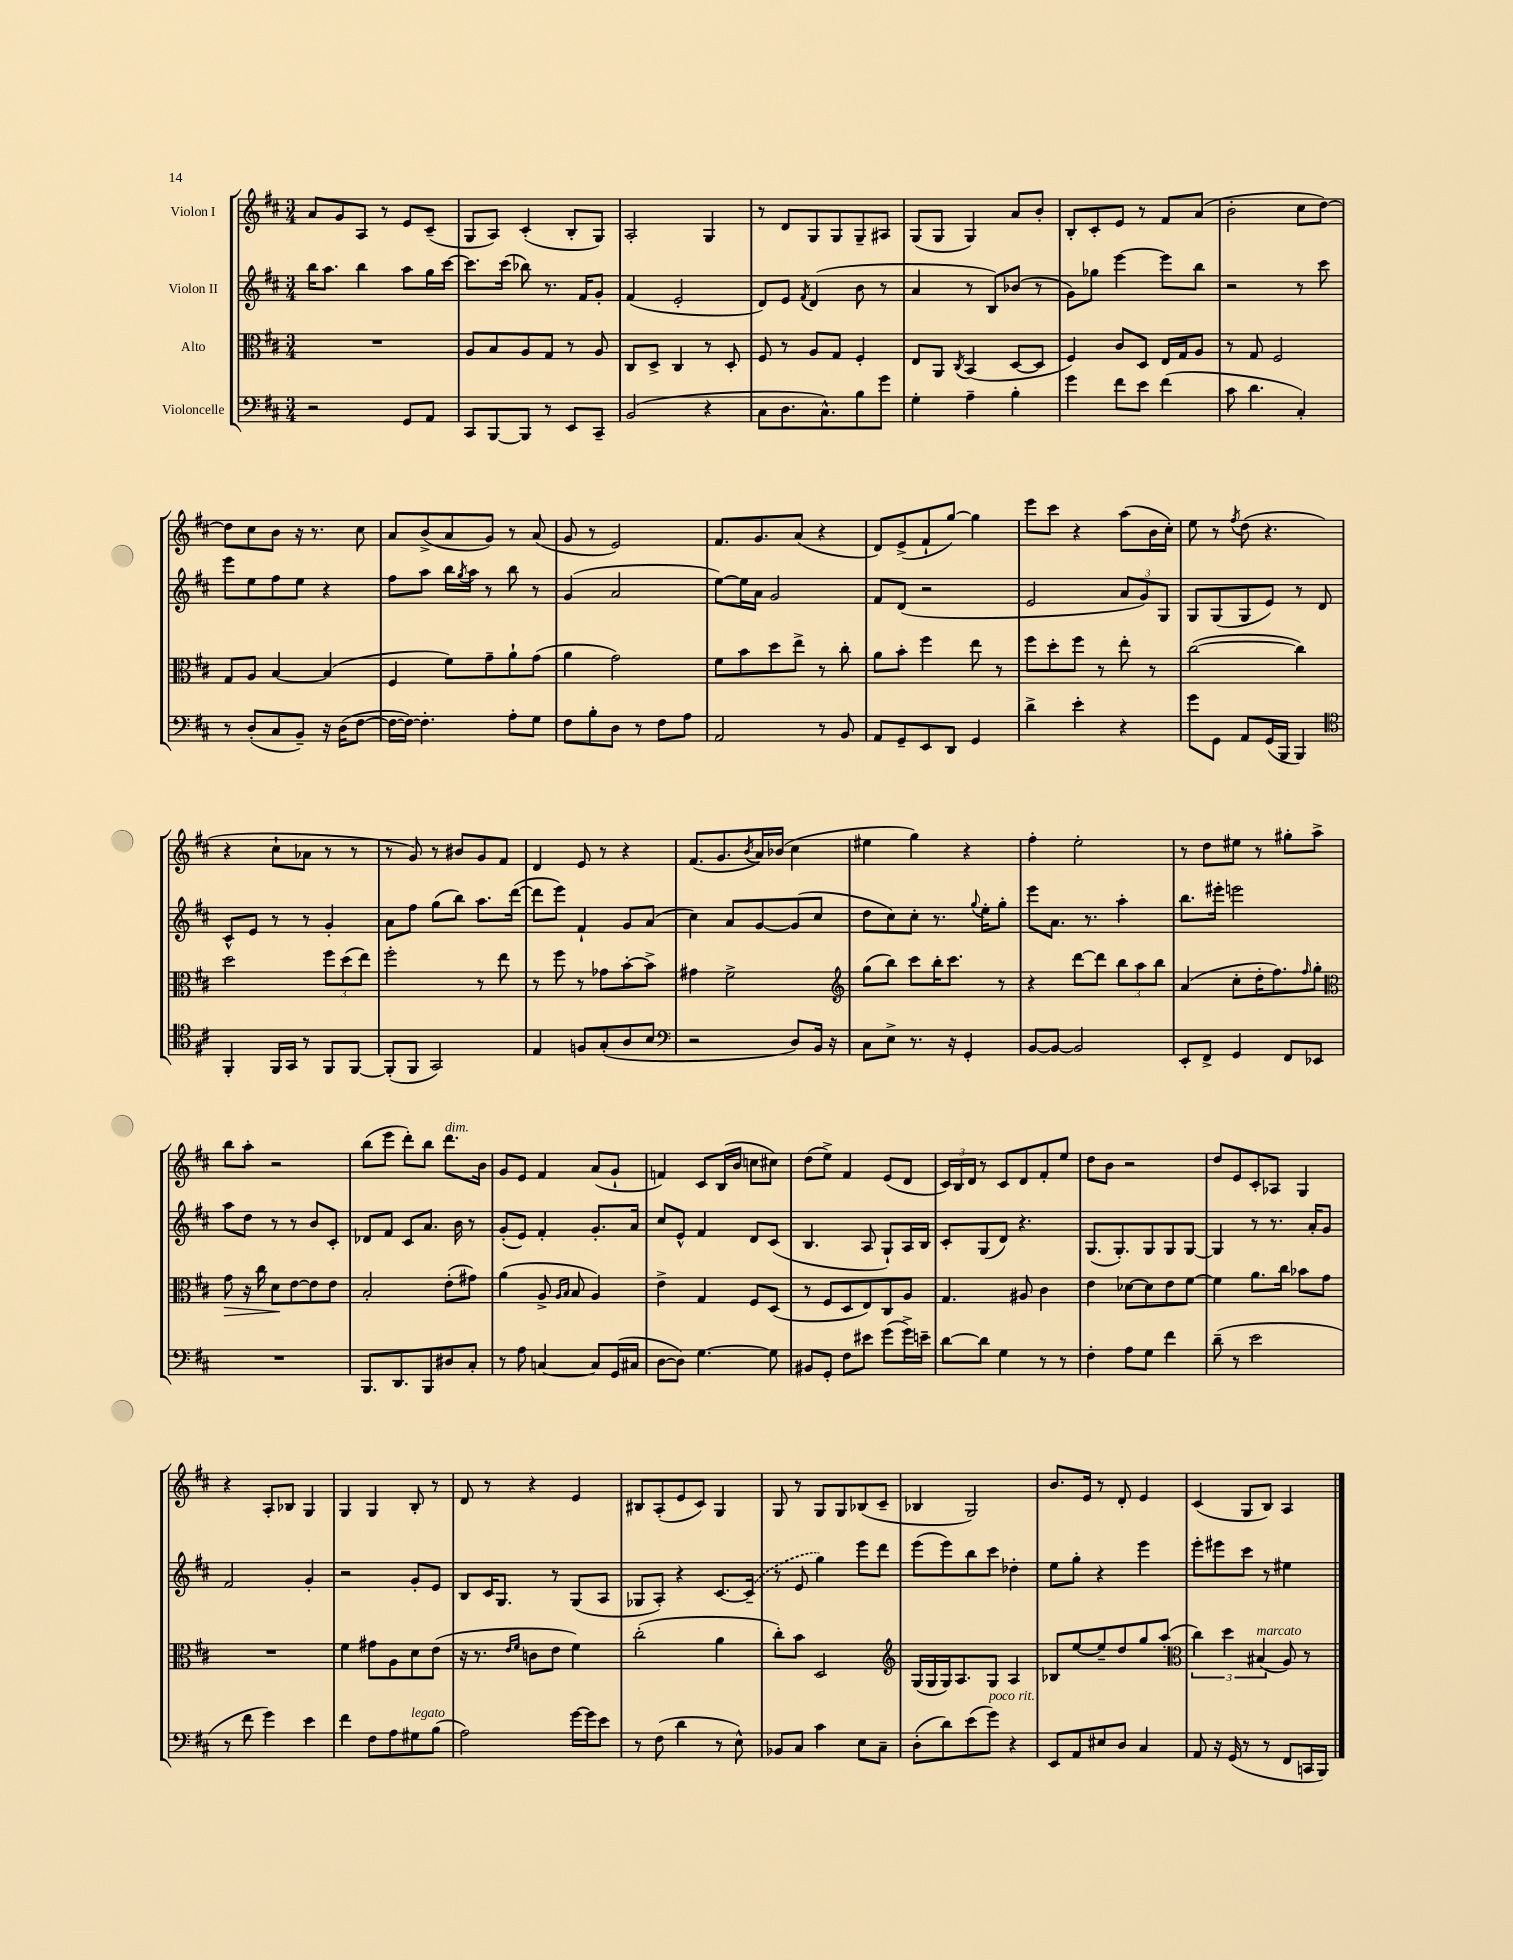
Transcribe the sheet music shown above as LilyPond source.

<<
\new StaffGroup <<
\new Staff = "s0" \with { instrumentName = "Violon I" } {
    \clef treble \key d \major \numericTimeSignature \time 3/4
    a'8 g'8 a8 r8 e'8 cis'8--( |
    g8 a8) cis'4-.( b8-. g8) |
    a2-. g4 |
    r8 d'8 g8 g8 g8-- ais8 |
    g8( g8 g4) a'8 b'8-. |
    b8-. cis'8-. e'8 r8 fis'8 a'8( |
    b'2-. cis''8 d''8~) |
    d''8 cis''8 b'8 r16 r8. cis''8 |
    a'8 b'8->( a'8 g'8) r8 a'8( |
    g'8 r8 e'2) |
    fis'8. g'8. a'8( r4 |
    d'8) e'8->( fis'8-! g''8~) g''4 |
    e'''8 cis'''8 r4 a''8( b'16 cis''16-.) |
    e''8 r8 \acciaccatura { fis''8 } d''8( r4. |
    r4 cis''8-! aes'8 r8 r8 |
    r8 g'8) r8 bis'8 g'8 fis'8 |
    d'4 e'8 r8 r4 |
    fis'8.( g'8. \acciaccatura { b'8 } a'16) bes'16( cis''4 |
    eis''4 g''4) r4 |
    fis''4-. e''2-. |
    r8 d''8 eis''8 r8 gis''8-. a''8-> |
    b''8 a''8-. r2 |
    b''8( e'''8 d'''8-.) b''8 d'''8.^\markup { \italic "dim." } b'16 |
    g'8 e'8 fis'4 a'8( g'8-! |
    f'4) cis'8 b16( b'16 c''8 cis''8) |
    d''8( e''8->) fis'4 e'8( d'8 |
    \tuplet 3/2 { cis'16) b16 d'16 } r8 cis'8 d'8 fis'8-. e''8 |
    d''8 b'8 r2 |
    d''8 e'8 cis'8-. aes8 g4 |
    r4 a8-. bes8 g4 |
    g4 g4 b8-. r8 |
    d'8 r8 r4 e'4 |
    bis8 a8-.( e'8 cis'8) g4 |
    g8 r8 g8 g8 bes8( cis'8-- |
    bes4 g2) |
    b'8. e'16 r8 d'8-. e'4 |
    cis'4( g8 b8) a4 \bar "|." |
}
\new Staff = "s1" \with { instrumentName = "Violon II" } {
    \clef treble \key d \major \numericTimeSignature \time 3/4
    b''16 a''8. b''4 a''8 g''16 cis'''16~ |
    cis'''8. cis'''16( bes''8) r8. fis'16 g'8-. |
    fis'4( e'2-. |
    d'8) e'8 \acciaccatura { fis'8 } d'4( b'8 r8 |
    a'4 r8 b8) bes'8( r8 |
    g'8) ges''8 e'''4~ e'''8 b''8 |
    r2 r8 cis'''8 |
    e'''8 e''8 fis''8 e''8 r4 |
    fis''8 a''8 b''16 \acciaccatura { g''8 } a''16 r8 b''8 r8 |
    g'4( a'2 |
    e''8~) e''16 a'16 g'2 |
    fis'8 d'8( r2 |
    e'2 \tuplet 3/2 { a'8 g'8) g8 } |
    g8 g8( g8 e'8) r8 d'8 |
    cis'8-^ e'8 r8 r8 g'4-. |
    a'8 fis''8 g''8( b''8) a''8. d'''16~( |
    d'''8 e'''8) fis'4-! g'8 a'8( |
    cis''4) a'8 g'8~ g'8( cis''8 |
    d''8 cis''8) cis''8-. r8. \appoggiatura { g''8 } e''16-. g''8-. |
    e'''8 a'8. r8. a''4-. |
    b''8. eis'''16-. e'''2 |
    a''8 d''8 r8 r8 b'8 cis'8-. |
    des'8 fis'8 cis'8 a'8. b'16 r8 |
    g'8-.( e'8) fis'4-. g'8.-. a'16 |
    cis''8 e'8-^ fis'4 d'8 cis'8( |
    b4. a8 g8-!) a16 b16 |
    cis'8-. g8( d'8) r4. |
    g8.( g8.-.) g8 g8 g8~ |
    g4 r8 r8. a'16-. g'8 |
    fis'2 g'4-. |
    r2 g'8-. e'8 |
    b8 cis'16 g8. r8 g8( a8 |
    ges8 a8-.) r4 cis'8.~ \once \slurDashed cis'16--( |
    r8 e'8 g''4) e'''8 d'''8 |
    e'''8( e'''8) b''8 cis'''8 des''4-. |
    e''8 g''8-. r4 e'''4 |
    e'''8-. eis'''8 cis'''8 r8 eis''4 \bar "|." |
}
\new Staff = "s2" \with { instrumentName = "Alto" } {
    \clef alto \key d \major \numericTimeSignature \time 3/4
    R2. |
    a8 b8 a8 g8 r8 a8 |
    cis8 d8-> cis4 r8 d8-. |
    fis8 r8 a8 g8 fis4-. |
    e8 a,8 \acciaccatura { cis8 } b,4( d8~ d8 |
    fis4) cis'8 d8 e16 g16 a8 |
    r8 g8 fis2 |
    g8 a8 b4~ b4( |
    fis4 fis'8) g'8-- a'8-! g'8( |
    a'4 g'2) |
    fis'8 b'8 d''8 e''8-> r8 cis''8-. |
    a'8 b'8-. fis''4 e''8 r8 |
    fis''8 d''8-. fis''8 r8 e''8-. r8 |
    cis''2~( cis''4) |
    d''2 \tuplet 3/2 { fis''8 d''8( e''8) } |
    fis''2-. r8 e''8 |
    r8 fis''8 r8 ges'8 b'8~-. b'8-> |
    gis'4 fis'2-> |
    \clef treble g''8( b''8) cis'''8 b''16-. cis'''8. r8 |
    r4 d'''8~ d'''8 \tuplet 3/2 { b''8 a''8 b''8 } |
    a'4( cis''8-. d''16-. fis''8.) \grace { fis''16 } g''8-. |
    \clef alto g'8\> r16 cis''16 d'8\! e'8~ e'8 e'8 |
    b2-. e'8-.( gis'8) |
    a'4( a8-> \grace { a16 b16 } b8 a4) |
    e'4-> g4 fis8 d8( |
    r8 fis8 d8 e8) cis8 a8 |
    g4. ais8 cis'4 |
    e'4 des'8~ des'8 e'8 fis'8~ |
    fis'4 a'8. cis''16 bes'8 g'8 |
    R2. |
    fis'4 gis'8 a8 d'8 e'8( |
    r16 r8. \grace { e'16 fis'16 } c'8 e'8 fis'4) |
    cis''2-.( a'4 |
    cis''8-.) b'8 d2 |
    \clef treble g16( g16 g16) a8. g8 a4 |
    bes8 e''8~ e''8-- d''8 g''8 a''8-.( |
    \clef alto \tuplet 3/2 { cis''4) d''4 bis4^\markup { \italic "marcato" }( } a8) r8 \bar "|." |
}
\new Staff = "s3" \with { instrumentName = "Violoncelle" } {
    \clef bass \key d \major \numericTimeSignature \time 3/4
    r2 g,8 a,8 |
    cis,8 b,,8~ b,,8 r8 e,8 cis,8-- |
    b,2( r4 |
    cis8 d8. cis8.-^) b8 g'8 |
    g4-. a4-- b4-. |
    g'4 fis'8 e'8 fis'4( |
    cis'8 d'4. cis4-.) |
    r8 d8-.( cis8 b,8--) r16 d16( fis8~ |
    fis16~ fis16~) fis4.-. a8-. g8 |
    fis8 b8-. d8 r8 fis8 a8 |
    a,2 r8 b,8 |
    a,8 g,8-- e,8 d,8 g,4 |
    d'4-> e'4-. r4 |
    g'8 g,8 a,8 g,16( b,,16 b,,4) |
    \clef tenor fis,4-. fis,16 g,16 r8 fis,8 fis,8~ |
    fis,8-.( fis,8 g,2) |
    e4 f8 g8-.( a8 b8 |
    \clef bass r2 d8) b,16 r16 |
    cis8 e8-> r8. r16 g,4-. |
    b,8~ b,8~ b,2 |
    e,8-. fis,8-> g,4 fis,8 ees,8 |
    R2. |
    b,,8. d,8. b,,8 dis8 cis8-. |
    r8 a8 c4~ c8 g,16( cis16 |
    d8~ d8) g4.~ g8 |
    bis,8 g,8-. fis8 eis'8 g'8( g'16->) e'16-- |
    d'8~ d'8 g4 r8 r8 |
    fis4-. a8 g8 fis'4 |
    d'8--( r8 e'2 |
    r8 fis'8 g'4) e'4 |
    fis'4 fis8 a8 gis8^\markup { \italic "legato" } b8( |
    a2) g'16~ g'16 e'8 |
    r8 fis8( d'4 r8 e8-^) |
    bes,8 cis8 cis'4 e8 cis8-- |
    d8-.( d'8) e'8( g'8^\markup { \italic "poco rit." }) r4 |
    e,8 a,8 eis8 d8 cis4 |
    a,8 r16 g,16( r8 r8 fis,8 c,16 b,,16) \bar "|." |
}
>>
>>
\layout { \context { \Score \remove "Bar_number_engraver" } }
